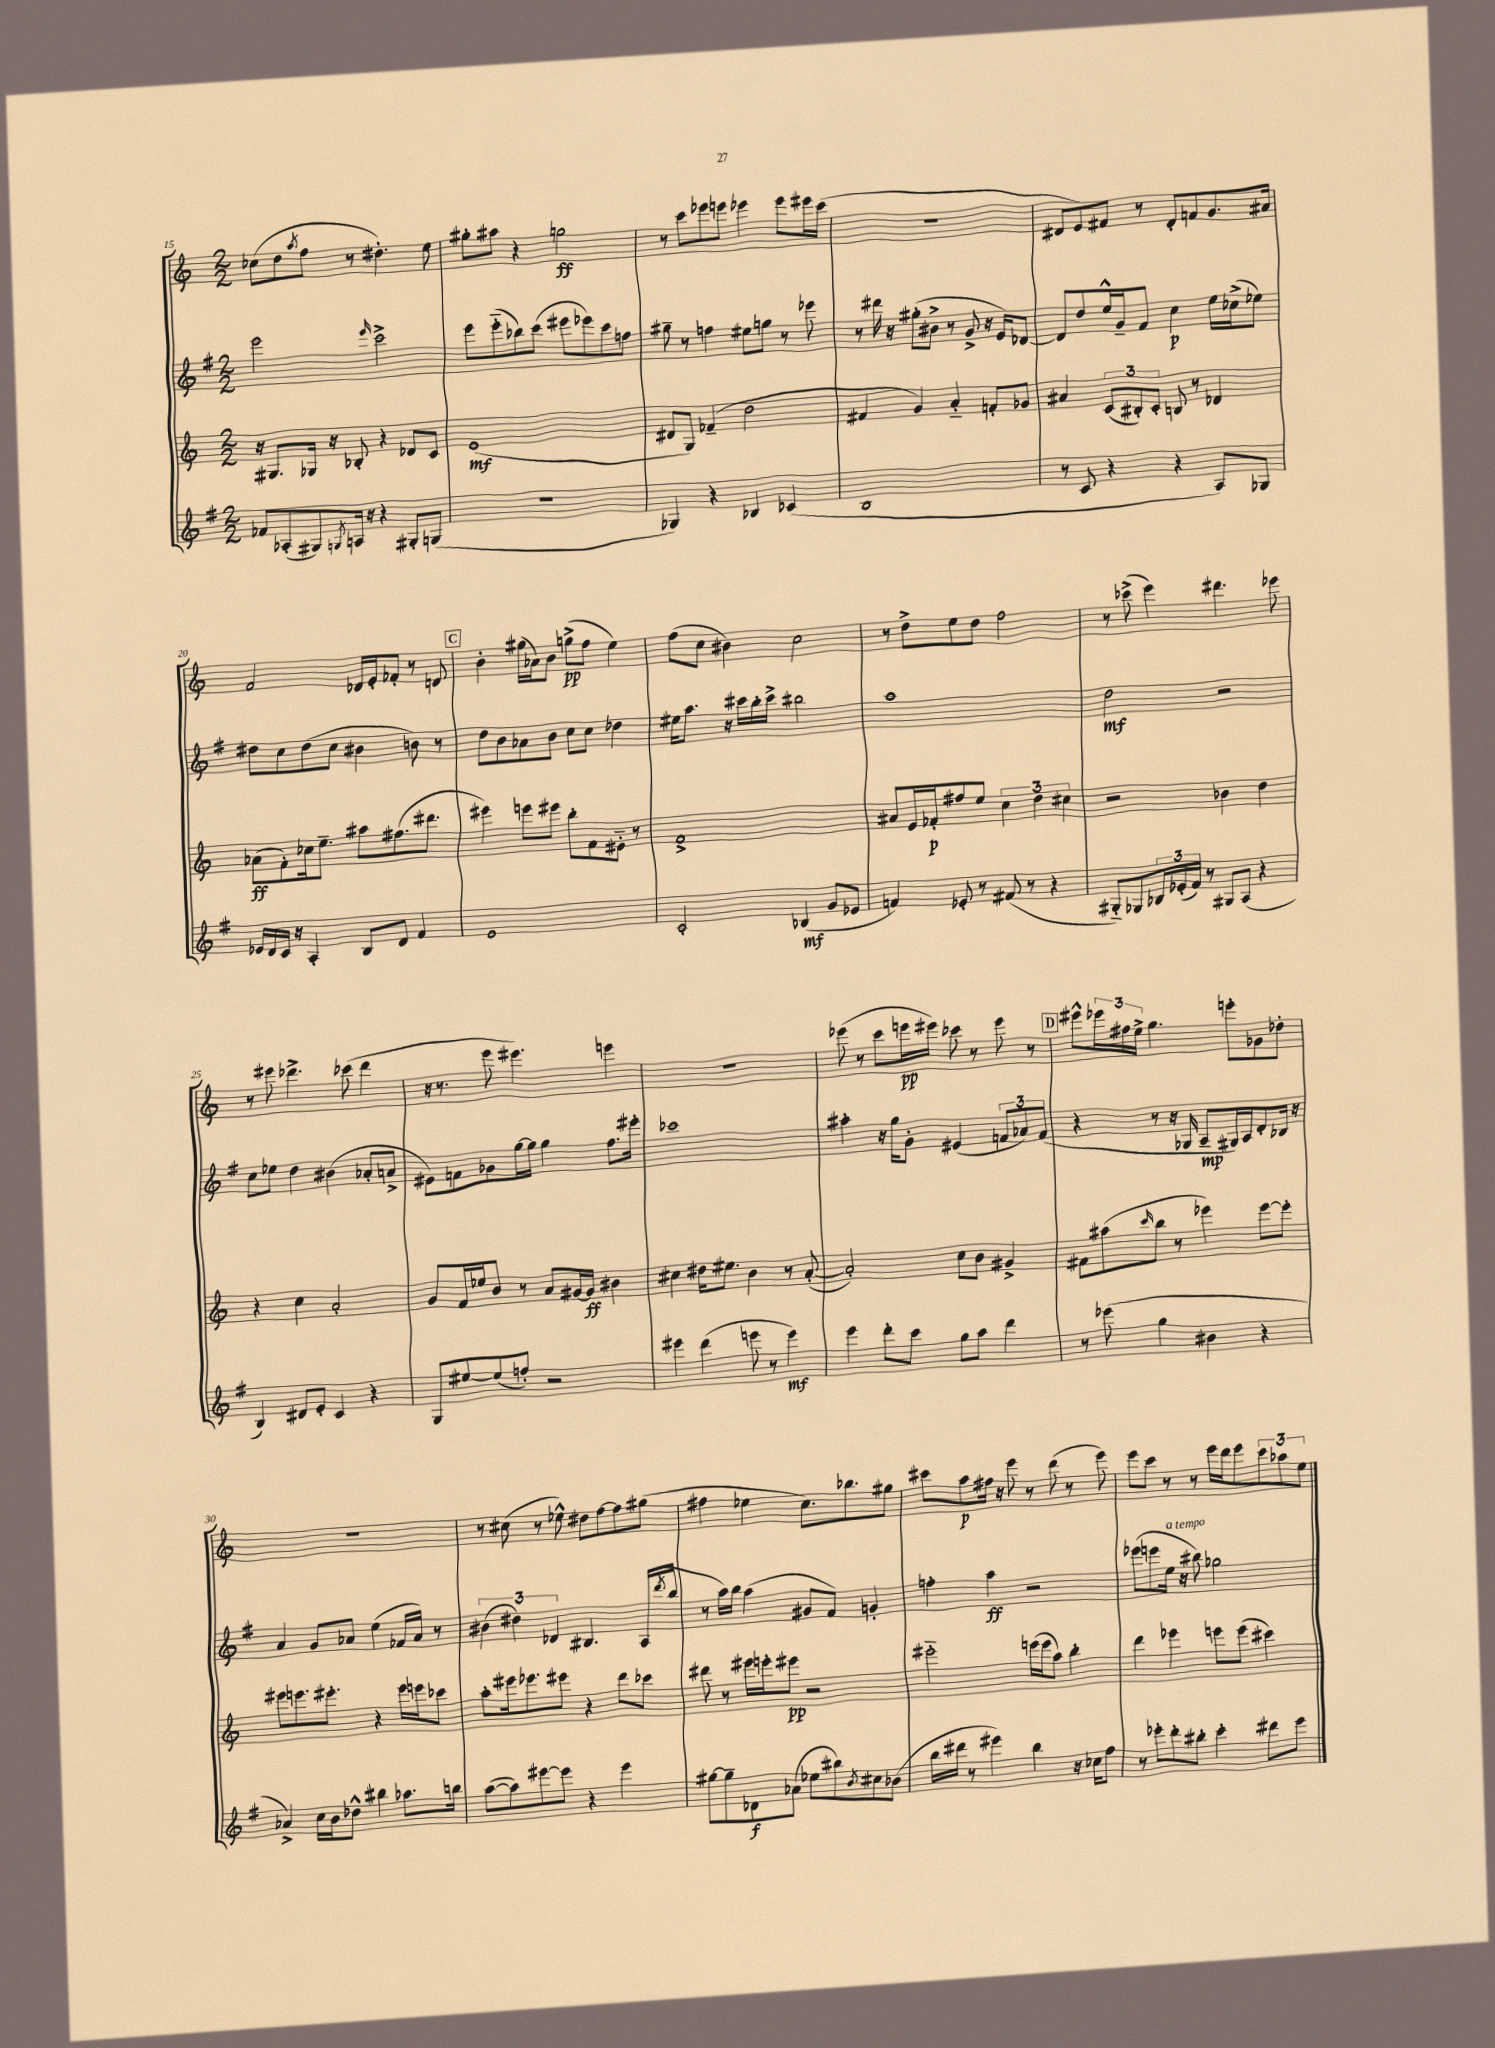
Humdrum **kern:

**kern	**kern	**kern	**kern
*staff4	*staff3	*staff2	*staff1
*clefG2	*clefG2	*clefG2	*clefG2
*k[f#]	*k[]	*k[f#]	*k[]
*M2/2	*M2/2	*M2/2	*M2/2
8f-	16r	2eee	(8cc-
.	8.G#	.	.
(8A-'	.	.	8dd
.	.	.	8qaa
8G#)	16G-	.	8ff
.	16r	.	.
8qG	.	.	.
16A	8B-'	.	8r
16r	.	.	.
.	.	16qqeee	.
4r	4r	2ccc^	4.dd#')
8G#'	8d-	.	.
(8G	8c	.	8ee
=	=	=	=
1r	(1e	8eee	8gg#'
.	.	(8eee'~	8aa#
.	.	8bb-)	4r
.	.	(8ccc	.
.	.	8eee#	2gg
.	.	8eee-)	.
.	.	8ccc	.
.	.	8ff	.
=	=	=	=
4G-)	8d#	8gg#~	8r
.	8G)	8r	8ccc
4r	(4f-~	4ff	8eee-
.	.	.	8eee
4B-	2dd	8ee#	4eee-
.	.	8gg	.
(4c-	.	8r	8eee-
.	.	8eee-	16eee#
.	.	.	(16ccc
=	=	=	=
1B	4f#	8r	1r
.	.	16ddd#	.
.	.	16r	.
.	4g)	(8gg#'	.
.	.	8b#^	.
.	4a'~	8r	.
.	.	8g^	.
.	8f'	16r	.
.	.	16e)	.
.	8g-	[8d-	.
=	=	=	=
8r	4a#	8d-]	8d#
8c	.	8dd	8e)
4r	(12c	16ee^^	8f#
.	.	16g~	.
.	12B#')	.	.
.	.	8f#	8r
.	12c'	.	.
4r	8B	4cc	8d#'
.	8r	.	8f
8A)	4d-	16ee	8.g
.	.	(16cc-^	.
8G-	.	8ee-)	.
.	.	.	16a#
=	=	=	=
16e-	(8a-	8dd#	2f
16d	.	.	.
16c	8f')	8cc	.
16r	.	.	.
4A'	16cc-	(8dd#	.
.	8.ee~	.	.
.	.	8cc	.
8B	8aa#	4b#	16d-
.	.	.	16e'
8d	(8.ff#	.	8f-'
4f#	.	8b)	8r
.	8.ddd#	.	.
.	.	8r	8d
=	=	=	=
1e	4eee#)	8dd	4b'
.	.	8b	.
.	8eee	8a-	(16gg#
.	.	.	16a-)
.	8eee#	8b	8b
.	8bb'	8cc	(8gg^
.	8f	8cc	8ff
.	8e#'~	4dd-	4ee)
.	8r	.	.
=	=	=	=
2c'	1f^	16ee#	(8ff
.	.	8.aa	.
.	.	.	8cc
.	.	16r	4b#)
.	.	16ccc#	.
.	.	16bb'	.
.	.	16ccc#^	.
(4B-	.	2bb#	2cc
8g	.	.	.
8e-	.	.	.
=	=	=	=
4f)	8a#	1aa	8r
.	16e	.	8dd^
.	16f-'	.	.
8e-'	8ff#	.	8ee
8r	8ee	.	8dd
(8f#	6cc	.	2ff
8r	.	.	.
.	6dd	.	.
4r	.	.	.
.	6cc#	.	.
=	=	=	=
8G#'~)	2r	2dd	8r
8G-	.	.	(8ccc-^
24B-	.	.	4eee)
(24e-'	.	.	.
24f#)	.	.	.
8r	.	.	.
8G#	4b-	2r	4.ddd#
(8A	.	.	.
4r	4dd	.	.
.	.	.	8eee-
=	=	=	=
4B)	4r	8cc	8r
.	.	8ee-	8eee#
8d#	4cc	4dd	4.ddd-^
8e'	.	.	.
4c	2a'	(4b#	.
.	.	.	(8ccc-
4r	.	8a-'	4ddd-
.	.	8a^	.
=	=	=	=
8G	8g	8e#)	16r
.	.	.	8.r
[8ee#	16f	8f	.
.	16ee-	.	.
(8ee#]	8b	8g-	8eee
8ff')	8r	[16gg	4.eee#)
.	.	16gg]	.
2r	8a	4gg	.
.	[16g#	.	.
.	16g#]	.	.
.	4b#	8.ff#	4eee
.	.	16eee#'	.
=	=	=	=
4eee#	4cc#	1ccc-	1r
(4ddd	16dd#	.	.
.	8.ee#	.	.
8eee	4b	.	.
8r	.	.	.
4eee)	8r	.	.
.	([8a'	.	.
=	=	=	=
4eee	2a'])	4aa#'	(8eee-
.	.	.	8r
8ddd'	.	16r	8ccc
.	.	16gg	.
8ccc	.	8g'	16eee
.	.	.	16eee#)
8gg	8cc	(4e#	8ccc-
8aa	8b	.	8r
4ddd	4g#^	12f	8eee#
.	.	12a-)	.
.	.	.	8r
.	.	(12f	.
=	=	=	=
8r	8f#	4r	8eee#^^
(8eee-	(8aa#	.	24eee-
.	.	.	24ff#
.	.	.	24ee^
.	16qqccc	.	.
4gg	8bb	8r	4.gg
.	8r	16r	.
.	.	16G-	.
4b#	4eee-)	8A~	.
.	.	16G#)	8eee'
.	.	16A	.
4r	[8eee-	8d'	8g-
.	8eee-']	16B-	8dd-'
.	.	16r	.
=	=	=	=
4a-^)	8eee#	4a	1r
.	8.eee	.	.
16cc	.	8g	.
16b	8.eee#'	.	.
8dd-^^	.	8a-	.
4bb#	4r	(4ee	.
8.aa-	16eee#	16f-	.
.	16eee	16a-)	.
.	8ccc-	8r	.
16bb	.	.	.
=	=	=	=
([8aa	8aa'	(6b#	8r
8aa])	16eee#	.	(8cc#
.	.	6dd#)	.
.	8.eee-	.	.
[8eee#	.	.	8r
.	.	6d-	.
8eee#]	8eee#	.	8ee-^^)
4r	4r	4.B#	8dd#
.	.	.	[8ff
4eee#	8ddd	.	8ff]
.	8ccc-	(16A	(8gg#
.	.	8qddd	.
.	.	16bb	.
=	=	=	=
[8gg#	8ddd#	8r	4ff#
8gg#~]	8r	16aa)	.
.	.	16bb	.
8d-	16eee#	(4aa	4ee-
.	16eee'	.	.
(8a-	8eee#	.	.
8ee-	2r	8g#	8.cc)
8bb#)	.	8f#)	.
.	.	.	8.bb-
8qb	.	.	.
8cc#	.	4g'	.
(8b-	.	.	8gg#
=	=	=	=
16bb	2eee#'~	4ff'	8ccc#
16ddd#	.	.	.
8r	.	.	8aa
4eee#)	.	4aa	16ff#
.	.	.	16r
.	.	.	8eee
4bb	(16eee	2r	8r
.	16eee	.	.
.	8aa)	.	(8ddd
16r	4bb'	.	8r
16cc-	.	.	.
8ff#	.	.	8eee)
=	=	=	=
8r	4ddd	(8eee-	8eee
8eee-'	.	8eee	8ccc
8ddd'	4eee-	16ee	8r
.	.	16r	.
8bb#'	.	8bb#)	8r
4ccc'	8eee	2gg-	16eee
.	.	.	16ddd
.	(8eee	.	8eee
8ddd#	4ccc#)	.	12ccc
.	.	.	12aa-
8eee-	.	.	.
.	.	.	12ee
==	==	==	==
*-	*-	*-	*-
